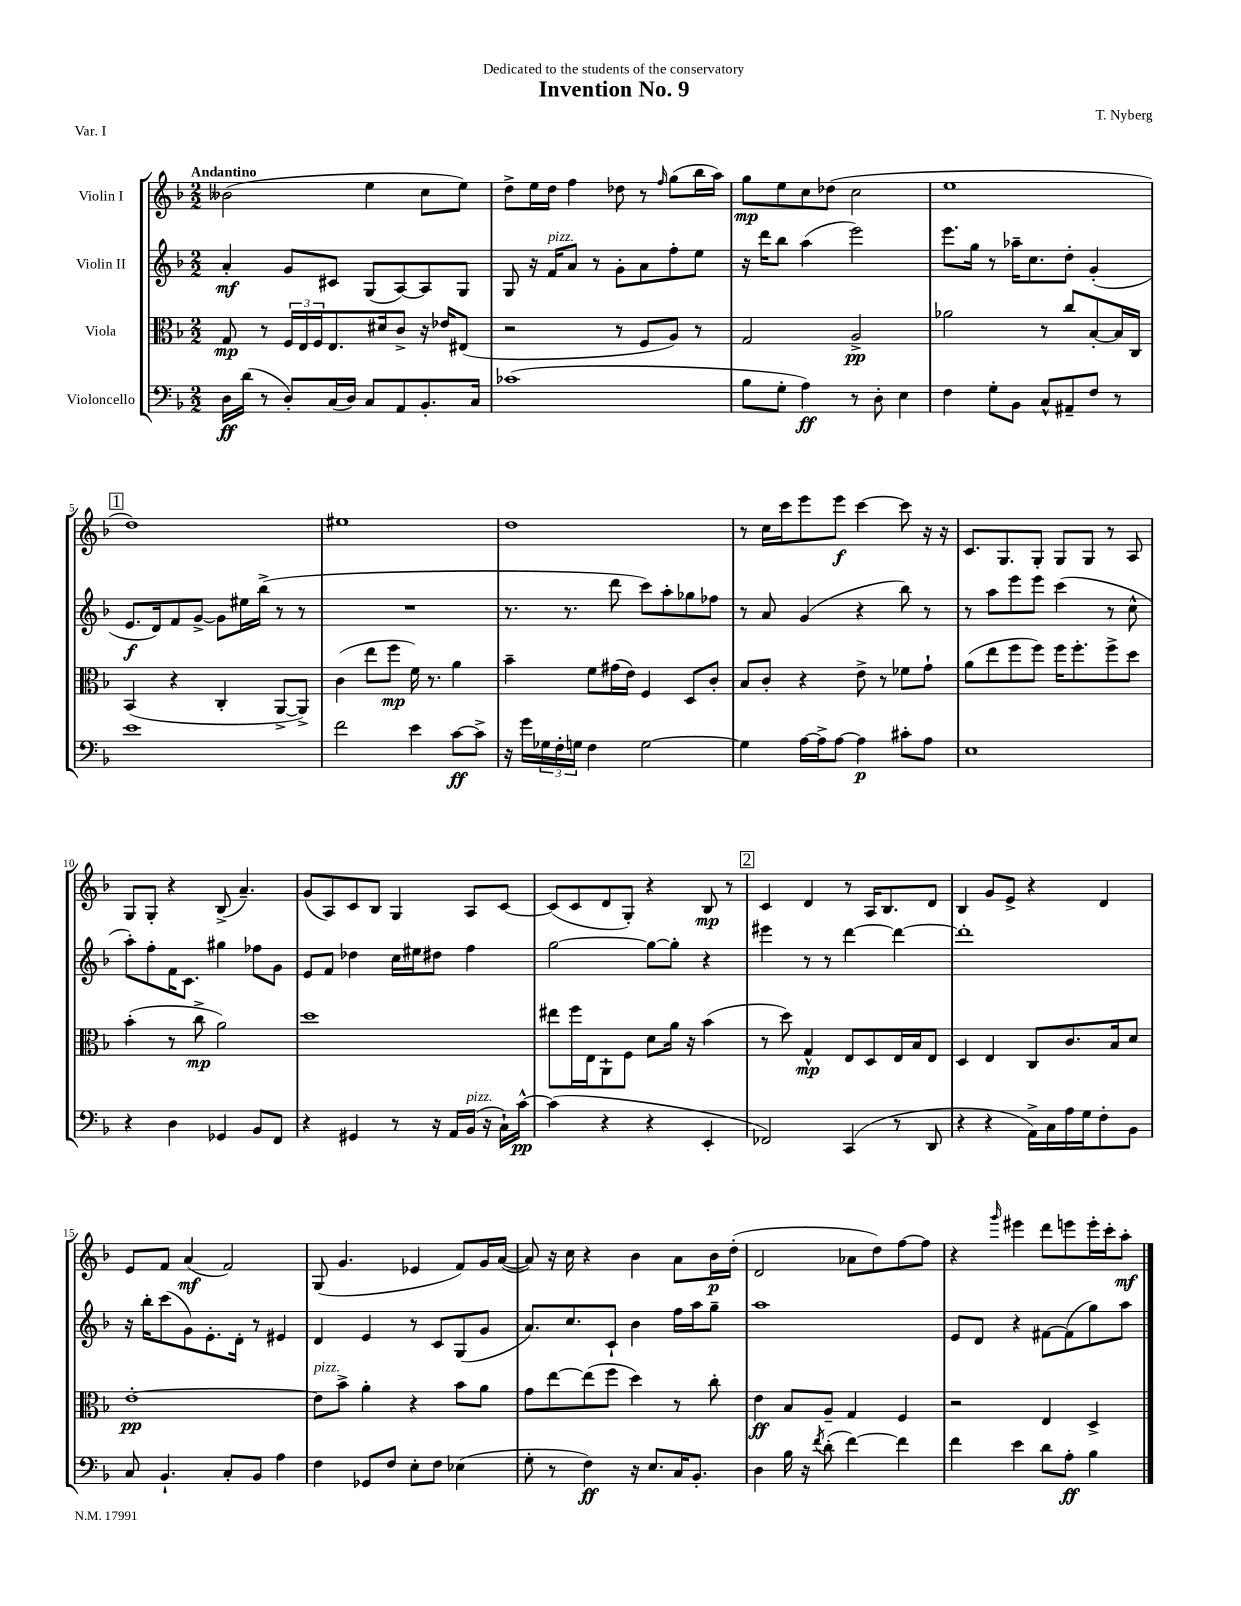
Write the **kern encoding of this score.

**kern	**dynam	**kern	**dynam	**kern	**dynam	**kern	**dynam
*part4	*part4	*part3	*part3	*part2	*part2	*part1	*part1
*staff4	*staff4	*staff3	*staff3	*staff2	*staff2	*staff1	*staff1
*I"Violoncello	*	*I"Viola	*	*I"Violin II	*	*I"Violin I	*
*clefF4	*	*clefC3	*	*clefG2	*	*clefG2	*
*k[b-]	*	*k[b-]	*	*k[b-]	*	*k[b-]	*
*M2/2	*	*M2/2	*	*M2/2	*	*M2/2	*
=1	=1	=1	=1	=1	=1	=1	=1
!	!	!	!	!	!	!LO:TX:a:B:t=Andantino	!
16D\LL	ff	8G/	mp	4a'/	mf	(2b--X\	.
(16d\JJ	.	.	.	.	.	.	.
8r	.	8r	.	.	.	.	.
8D'/L)	.	24F/LL	.	8g/L	.	.	.
.	.	24E/	.	.	.	.	.
.	.	24F/J	.	.	.	.	.
(16C/L	.	8.E/	.	8c#X/J	.	.	.
16D/JJ)	.	.	.	.	.	.	.
8C/L	.	.	.	(8G/L	.	4ee\	.
.	.	16d#X/k	.	.	.	.	.
8AA/	.	8c^/J	.	[8A/)	.	.	.
8.BB-'/	.	16r	.	8A/]	.	8cc\L	.
.	.	16e-X/KL	.	.	.	.	.
.	.	(8E#X/J	.	8G/J	.	8ee\J)	.
16C/Jk	.	.	.	.	.	.	.
=2	=2	=2	=2	=2	=2	=2	=2
(1c-X	.	2r	.	8G/	.	8dd^\L	.
.	.	.	.	16r	.	16ee\L	.
!	!	!	!	!LO:TX:a:i:t=pizz.	!	!	!
.	.	.	.	16f/KL	.	16dd\JJ	.
.	.	.	.	8a/J	.	4ff\	.
.	.	.	.	8r	.	.	.
.	.	8r	.	8g'\L	.	8dd-X\	.
.	.	8F/L	.	8a\	.	8r	.
.	.	.	.	.	.	16qqff/	.
.	.	8A/J)	.	8ff'\	.	(8gg\L	.
.	.	8r	.	8ee\J	.	16bb-\L	.
.	.	.	.	.	.	16aa\JJ)	.
=3	=3	=3	=3	=3	=3	=3	=3
8B-\L	.	2G/	.	16r	.	8gg\L	mp
.	.	.	.	16ddd\KL	.	.	.
8G'\J	.	.	.	8bb-\J	.	8ee\	.
4A\)	ff	.	.	(4aa\	.	8cc\	.
.	.	.	.	.	.	(8dd-X\J	.
8r	.	2A^/	pp	2eee\)	.	2cc\	.
8D'\	.	.	.	.	.	.	.
4E\	.	.	.	.	.	.	.
=4	=4	=4	=4	=4	=4	=4	=4
4F\	.	2a-X\	.	8.eee\L	.	1ee	.
.	.	.	.	16gg\Jk	.	.	.
8G'\L	.	.	.	8r	.	.	.
8BB-\J	.	.	.	16aa-X~\KL	.	.	.
.	.	.	.	8.cc\	.	.	.
8C^^/L	.	8r	.	.	.	.	.
8AA#X~/	.	8cc/L	.	8dd'\J	.	.	.
8F/J	.	[8B-'/	.	(4g'/	.	.	.
8r	.	16B-/L]	.	.	.	.	.
.	.	16C/JJ	.	.	.	.	.
!!LO:LB:g=z
!!LO:REH:place=s1:t=1
=5	=5	=5	=5	=5	=5	=5	=5
1e	.	(4BB-/	.	8.e/L	f	1dd)	.
.	.	.	.	16d/k)	.	.	.
.	.	4r	.	8f/	.	.	.
.	.	.	.	[8g^/J	.	.	.
.	.	4C'/	.	8g\L]	.	.	.
.	.	.	.	16ee#X\L	.	.	.
.	.	.	.	(16bb-^\JJ	.	.	.
.	.	[8AA^/L	.	8r	.	.	.
.	.	8AA^/J])	.	8r	.	.	.
=6	=6	=6	=6	=6	=6	=6	=6
2f\	.	(4c\	.	1r	.	1ee#X	.
.	.	8ee\L	.	.	.	.	.
.	.	8ff\J	mp	.	.	.	.
4e\	.	16f\)	.	.	.	.	.
.	.	8.r	.	.	.	.	.
[8c\L	ff	4a\	.	.	.	.	.
8c^\J]	.	.	.	.	.	.	.
=7	=7	=7	=7	=7	=7	=7	=7
16r	.	4b-~\	.	8.r	.	1dd	.
16g\LL	.	.	.	.	.	.	.
24G-X\	.	.	.	.	.	.	.
24F'\	.	.	.	.	.	.	.
.	.	.	.	8.r	.	.	.
24Gn\JJ	.	.	.	.	.	.	.
4F\	.	8f\L	.	.	.	.	.
.	.	(16g#X\L	.	8ddd\	.	.	.
.	.	16e\JJ)	.	.	.	.	.
[2G\	.	4F/	.	8ccc\L)	.	.	.
.	.	.	.	8aa'\	.	.	.
.	.	8D/L	.	8gg-X\	.	.	.
.	.	8c'/J	.	8ff-X\J	.	.	.
=8	=8	=8	=8	=8	=8	=8	=8
4G\]	.	8B-/L	.	8r	.	8r	.
.	.	8c'/J	.	8a/	.	16cc\LL	.
.	.	.	.	.	.	16ccc\J	.
[16A\LL	.	4r	.	(4g/	.	8eee\	.
16A^\J]	.	.	.	.	.	.	.
[8A\J	.	.	.	.	.	8eee\J	f
4A\]	p	8e^\	.	4r	.	[4ccc\	.
.	.	8r	.	.	.	.	.
8c#X'\L	.	8f-X\L	.	8bb-\)	.	8ccc\]	.
8A\J	.	8g`\J	.	8r	.	16r	.
.	.	.	.	.	.	16r	.
=9	=9	=9	=9	=9	=9	=9	=9
1E	.	(8a\L	.	8r	.	8.c/L	.
.	.	8ee\	.	8aa\L	.	.	.
.	.	.	.	.	.	8.G/	.
.	.	8ff\	.	8eee\	.	.	.
.	.	8ff\J)	.	8eee\J	.	8G'/J	.
.	.	16ff\KL	.	(4ccc\	.	8G/L	.
.	.	8.ff'\	.	.	.	.	.
.	.	.	.	.	.	8G/J	.
.	.	8ff^\	.	8r	.	8r	.
.	.	8dd\J	.	8cc^^\	.	8A/	.
!!LO:LB:g=z
=10	=10	=10	=10	=10	=10	=10	=10
4r	.	(4b-'\	.	8aa'\L)	.	8G/L	.
.	.	.	.	8ff'\	.	8G'/J	.
4D\	.	8r	.	16f\K	.	4r	.
.	.	.	.	8.c\J	.	.	.
.	.	8cc^\	mp	.	.	.	.
4GG-X/	.	2a\)	.	4gg#X\	.	(8B-^/	.
.	.	.	.	.	.	4.a~/)	.
8BB-/L	.	.	.	8ff-X\L	.	.	.
8FF/J	.	.	.	8g\J	.	.	.
=11	=11	=11	=11	=11	=11	=11	=11
4r	.	1dd	.	8e/L	.	(8g/L	.
.	.	.	.	8f/J	.	8A/)	.
4GG#X/	.	.	.	4dd-X\	.	8c/	.
.	.	.	.	.	.	8B-/J	.
8r	.	.	.	16cc\LL	.	4G/	.
.	.	.	.	16ee#X\J	.	.	.
16r	.	.	.	8dd#X\J	.	.	.
16AA/LL	.	.	.	.	.	.	.
!LO:TX:a:i:t=pizz.	!	!	!	!	!	!	!
(16BB-/JJ	.	.	.	4ff\	.	8A/L	.
16r	.	.	.	.	.	.	.
16C`\LL)	.	.	.	.	.	[8c/J	.
[16c^^\JJ	pp	.	.	.	.	.	.
=12	=12	=12	=12	=12	=12	=12	=12
(4c\]	.	8ee#X\L	.	[2gg\	.	(8c/L]	.
.	.	16ff\L	.	.	.	8c/	.
.	.	16E\J	.	.	.	.	.
4r	.	8AA`\	.	.	.	8d/	.
.	.	8F\J	.	.	.	8G'/J)	.
4r	.	8d\L	.	8gg\L_	.	4r	.
.	.	16a\Jk	.	8gg'\J]	.	.	.
.	.	16r	.	.	.	.	.
4EE'/	.	(4b-\	.	4r	.	8B-/	mp
.	.	.	.	.	.	8r	.
!!LO:REH:place=s1:t=2
=13	=13	=13	=13	=13	=13	=13	=13
2FF-X/)	.	8r	.	4eee#X\	.	4c/	.
.	.	8dd\)	.	.	.	.	.
.	.	4G^^/	mp	8r	.	4d/	.
.	.	.	.	8r	.	.	.
(4CC/	.	8E/L	.	[4ddd\	.	8r	.
.	.	8D/	.	.	.	16A/KL	.
.	.	.	.	.	.	8.B-/	.
8r	.	16E/L	.	4ddd\_	.	.	.
.	.	16B-/J	.	.	.	.	.
8DD/	.	8E/J	.	.	.	8d/J	.
=14	=14	=14	=14	=14	=14	=14	=14
4r	.	4D/	.	1ddd']	.	4B-/	.
4r	.	4E/	.	.	.	8g/L	.
.	.	.	.	.	.	8e^/J	.
16AA^\LL)	.	8C/L	.	.	.	4r	.
16C\	.	.	.	.	.	.	.
16A\	.	8.c/	.	.	.	.	.
16G\J	.	.	.	.	.	.	.
8F'\	.	.	.	.	.	4d/	.
.	.	16B-/k	.	.	.	.	.
8BB-\J	.	8d/J	.	.	.	.	.
!!LO:LB:g=z
=15	=15	=15	=15	=15	=15	=15	=15
8C/	.	[1e'	pp	16r	.	8e/L	.
.	.	.	.	16bb-'\KL	.	.	.
4.BB-`/	.	.	.	(8ccc\	.	8f/J	.
.	.	.	.	8g\)	.	(4a/	mf
.	.	.	.	8.e'\	.	.	.
8C'/L	.	.	.	.	.	2f/)	.
.	.	.	.	16d'\Jk	.	.	.
8BB-/J	.	.	.	8r	.	.	.
4A\	.	.	.	4e#X/	.	.	.
=16	=16	=16	=16	=16	=16	=16	=16
!	!	!LO:TX:a:i:t=pizz.	!	!	!	!	!
4F\	.	8e\L]	.	4d/	.	(8G/	.
.	.	8b-^\J	.	.	.	4.g/	.
8GG-X/L	.	4a'\	.	4e/	.	.	.
8F/J	.	.	.	.	.	.	.
8E'\L	.	4r	.	8r	.	4e-X/	.
8F\J	.	.	.	8c/L	.	.	.
(4E-X\	.	8b-\L	.	(8G/	.	8f/L)	.
.	.	8a\J	.	8g/J	.	16g/L	.
.	.	.	.	.	.	([16a/JJ	.
=17	=17	=17	=17	=17	=17	=17	=17
8G'\	.	8g\L	.	8.a/L)	.	8a/])	.
8r	.	[8ee\	.	.	.	16r	.
.	.	.	.	8.cc/	.	16cc\	.
4F\)	ff	(8ee\]	.	.	.	4r	.
.	.	8ff\J	.	8c`/J	.	.	.
16r	.	4dd\)	.	4b-\	.	4b-\	.
8.E/L	.	.	.	.	.	.	.
16C/K	.	8r	.	16ff\LL	.	8a\L	.
8.BB-'/J	.	.	.	16aa\J	.	.	.
.	.	8cc'\	.	8gg~\J	.	16b-\L	p
.	.	.	.	.	.	(16dd'\JJ	.
=18	=18	=18	=18	=18	=18	=18	=18
4D\	.	4e\	ff	1aa	.	2d/	.
16B-\	.	8B-/L	.	.	.	.	.
16r	.	.	.	.	.	.	.
8qf/	.	.	.	.	.	.	.
(8d'\	.	8A~/J	.	.	.	.	.
[4f\)	.	4G/	.	.	.	8a-X\L	.
.	.	.	.	.	.	8dd\)	.
4f\]	.	4F/	.	.	.	[8ff\	.
.	.	.	.	.	.	8ff\J]	.
=19	=19	=19	=19	=19	=19	=19	=19
4f\	.	2r	.	8e/L	.	4r	.
.	.	.	.	8d/J	.	.	.
.	.	.	.	.	.	16qqggg/	.
4e\	.	.	.	4r	.	4eee#X\	.
8d\L	.	4E/	.	[8f#X\L	.	8ddd\L	.
8A'\J	ff	.	.	(8f#\]	.	8eeen\	.
4B-\	.	4D^/	.	8gg\)	.	16eee'\L	.
.	.	.	.	.	.	16ccc'\J	.
.	.	.	.	8aa\J	.	8aa'\J	mf
==	==	==	==	==	==	==	==
*-	*-	*-	*-	*-	*-	*-	*-
